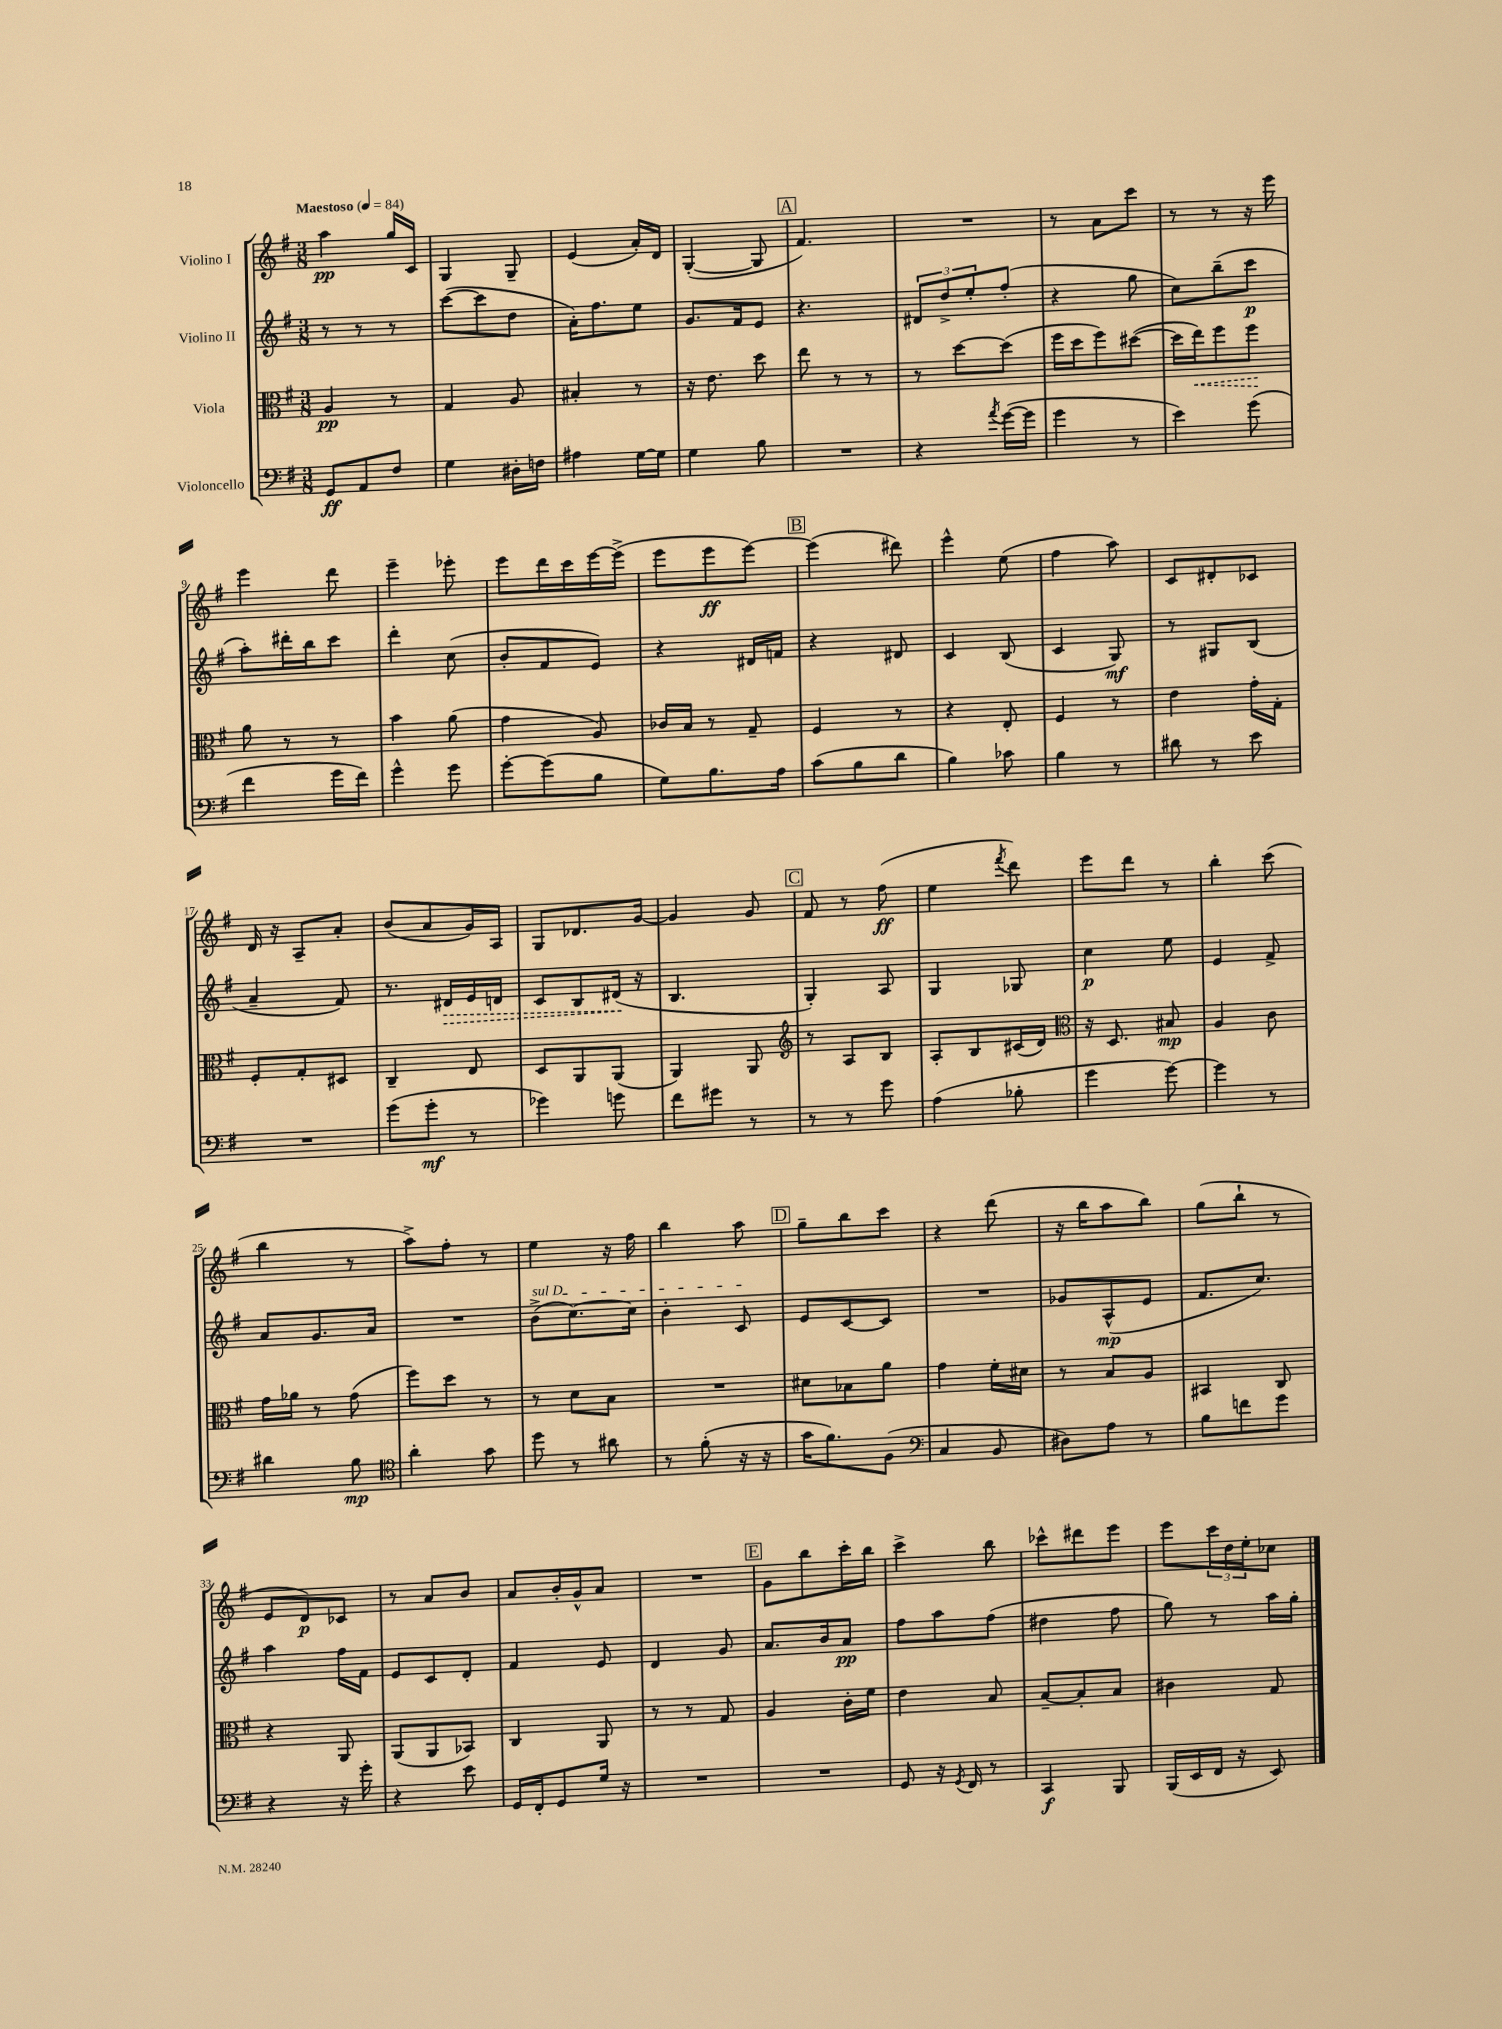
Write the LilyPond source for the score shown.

<<
\new StaffGroup <<
\new Staff = "s0" \with { instrumentName = "Violino I" } {
    \clef treble \key g \major \numericTimeSignature \time 3/8 \tempo "Maestoso" 4 = 84
    a''4\pp g''16 c'16 |
    g4 g8-- |
    e'4( a'16-.) d'16 |
    g4~-.( g8 |
    \mark \markup { \box "A" } fis'4.) |
    R4. |
    r8 a'8 c'''8 |
    r8 r8 r16 e'''16 |
    e'''4 d'''8 |
    e'''4-- ees'''8-. |
    e'''8 d'''16 c'''16 e'''16~ e'''16->( |
    e'''8 e'''8\ff e'''8~) |
    \mark \markup { \box "B" } e'''4( dis'''8) |
    e'''4-^ e''8( |
    fis''4 a''8) |
    c'8 dis'8-. ces'8 |
    d'16 r16 a8-- a'8-. |
    b'8( a'8 g'16) a16 |
    g8 des'8. g'16~ |
    g'4 g'8 |
    \mark \markup { \box "C" } fis'8 r8 fis''8\ff( |
    e''4 \acciaccatura { fis'''8 } d'''8) |
    e'''8 d'''8 r8 |
    b''4-. c'''8( |
    b''4 r8 |
    a''8->) fis''8-. r8 |
    e''4 r16 fis''16 |
    b''4 a''8 |
    \mark \markup { \box "D" } g''8-- b''8 c'''8 |
    r4 d'''8( |
    r16 b''16 a''8 b''8) |
    g''8( b''8-! r8 |
    e'8 d'8\p) ces'8 |
    r8 a'8 b'8 |
    a'8 b'16-. g'16-^ a'8 |
    R4. |
    \mark \markup { \box "E" } g'8 b''8 c'''16-. b''16 |
    c'''4-> b''8 |
    ces'''8-^ dis'''8 e'''8 |
    e'''8 \tuplet 3/2 { c'''16 d''16 e''16-. } ces''8 \bar "|." |
}
\new Staff = "s1" \with { instrumentName = "Violino II" } {
    \clef treble \key g \major \numericTimeSignature \time 3/8
    r8 r8 r8 |
    c'''8~( c'''8 d''8 |
    a'16-.) fis''8. e''8 |
    g'8. fis'16 e'8 |
    \mark \markup { \box "A" } r4. |
    \tuplet 3/2 { dis'8 d''8-> e''8-. } fis''8-.( |
    r4 g''8 |
    c''8) b''8--( c'''8\p |
    a''8-.) dis'''16-. b''16 c'''8 |
    d'''4-. c''8( |
    b'8-. fis'8 e'8) |
    r4 dis'16 f'16 |
    \mark \markup { \box "B" } r4 dis'8 |
    c'4 b8( |
    c'4 g8\mf) |
    r8 gis8 b8( |
    a'4-- fis'8) |
    r8. \once \override Hairpin.style = #'dashed-line dis'16\> e'16 d'16 |
    c'8 b8 dis'16\!( r16 |
    b4. |
    \mark \markup { \box "C" } g4-.) a8 |
    g4 ges8 |
    c''4\p e''8 |
    e'4 fis'8-> |
    a'8 g'8. a'16 |
    R4. |
    \once \override TextSpanner.bound-details.left.text = \markup { \italic "sul D" } b'8->\startTextSpan( c''8.~) c''16 |
    b'4-. c'8\stopTextSpan |
    \mark \markup { \box "D" } e'8 c'8~ c'8 |
    R4. |
    ges'8 a8-^\mp( e'8 |
    fis'8. c''8.) |
    a''4 fis''16 fis'16 |
    e'8 c'8 d'8-. |
    fis'4 e'8 |
    d'4 g'8 |
    \mark \markup { \box "E" } a'8. b'16 a'8\pp |
    fis''8 a''8 fis''8( |
    dis''4 fis''8 |
    g''8) r8 a''16 g''16-. \bar "|." |
}
\new Staff = "s2" \with { instrumentName = "Viola" } {
    \clef alto \key g \major \numericTimeSignature \time 3/8
    a4\pp r8 |
    g4 a8 |
    bis4-. r8 |
    r16 e'8. d''8 |
    \mark \markup { \box "A" } e''8 r8 r8 |
    r8 d''8~ d''8( |
    fis''16 d''16 fis''8) dis''8~( |
    dis''16 \once \override Hairpin.style = #'dashed-line e''16\<) fis''8 fis''8\! |
    a'8 r8 r8 |
    b'4 a'8( |
    g'4 a8) |
    ces'16 b16 r8 g8-- |
    \mark \markup { \box "B" } fis4 r8 |
    r4 e8-. |
    fis4 r8 |
    e'4 g'16-. g16-. |
    fis8-. g8-. dis8 |
    c4-- e8 |
    d8 a,8 a,8( |
    a,4) a,8 |
    \mark \markup { \box "C" } \clef treble r8 a8 b8 |
    a8-. b8 cis'16( d'16) |
    \clef alto r16 d8. bis8\mp |
    a4 c'8 |
    g'16 aes'16 r8 g'8( |
    fis''8) d''8 r8 |
    r8 d'8 b8 |
    R4. |
    \mark \markup { \box "D" } dis'8 bes8 a'8 |
    g'4 fis'16-. dis'16 |
    r8 b8 a8 |
    bis,4 c8 |
    r4 a,8 |
    a,8( a,8 bes,8) |
    c4 a,8 |
    r8 r8 g8 |
    \mark \markup { \box "E" } a4 c'16-. fis'16 |
    e'4 b8 |
    b8~-- b8-. b8 |
    cis'4 g8 \bar "|." |
}
\new Staff = "s3" \with { instrumentName = "Violoncello" } {
    \clef bass \key g \major \numericTimeSignature \time 3/8
    g,8\ff a,8 fis8 |
    g4 dis16-. f16 |
    ais4 g16~ g16 |
    g4 b8 |
    \mark \markup { \box "A" } R4. |
    r4 \acciaccatura { a'8 } g'16~( g'16 |
    g'4 r8 |
    e'4) g'8( |
    fis'4 g'16 fis'16) |
    g'4-^ g'8 |
    g'8~-. g'8( b8 |
    g8) b8. a16 |
    \mark \markup { \box "B" } c'8( b8 d'8 |
    b4) ces'8 |
    b4 r8 |
    dis'8 r8 e'8 |
    R4. |
    g'8( g'8-.\mf r8 |
    ges'4) g'8 |
    fis'8 gis'8 r8 |
    \mark \markup { \box "C" } r8 r8 g'8 |
    a4( bes8-. |
    g'4 g'8~) |
    g'4 r8 |
    dis'4 b8\mp |
    \clef tenor a'4-. g'8 |
    d''8 r8 ais'8 |
    r8 fis'8-.( r16 r16 |
    \mark \markup { \box "D" } g'16 fis'8.) fis8( |
    \clef bass c4 b,8 |
    dis8) a8 r8 |
    b8 f'8 g'8 |
    r4 r16 g'16-. |
    r4 e'8 |
    g,16 fis,16-. g,8 g16 r16 |
    R4. |
    \mark \markup { \box "E" } R4. |
    g,8 r16 \acciaccatura { g,8 } fis,16 r8 |
    c,4\f b,,8 |
    b,,16( e,16 fis,16 r16 e,8) \bar "|." |
}
>>
>>
